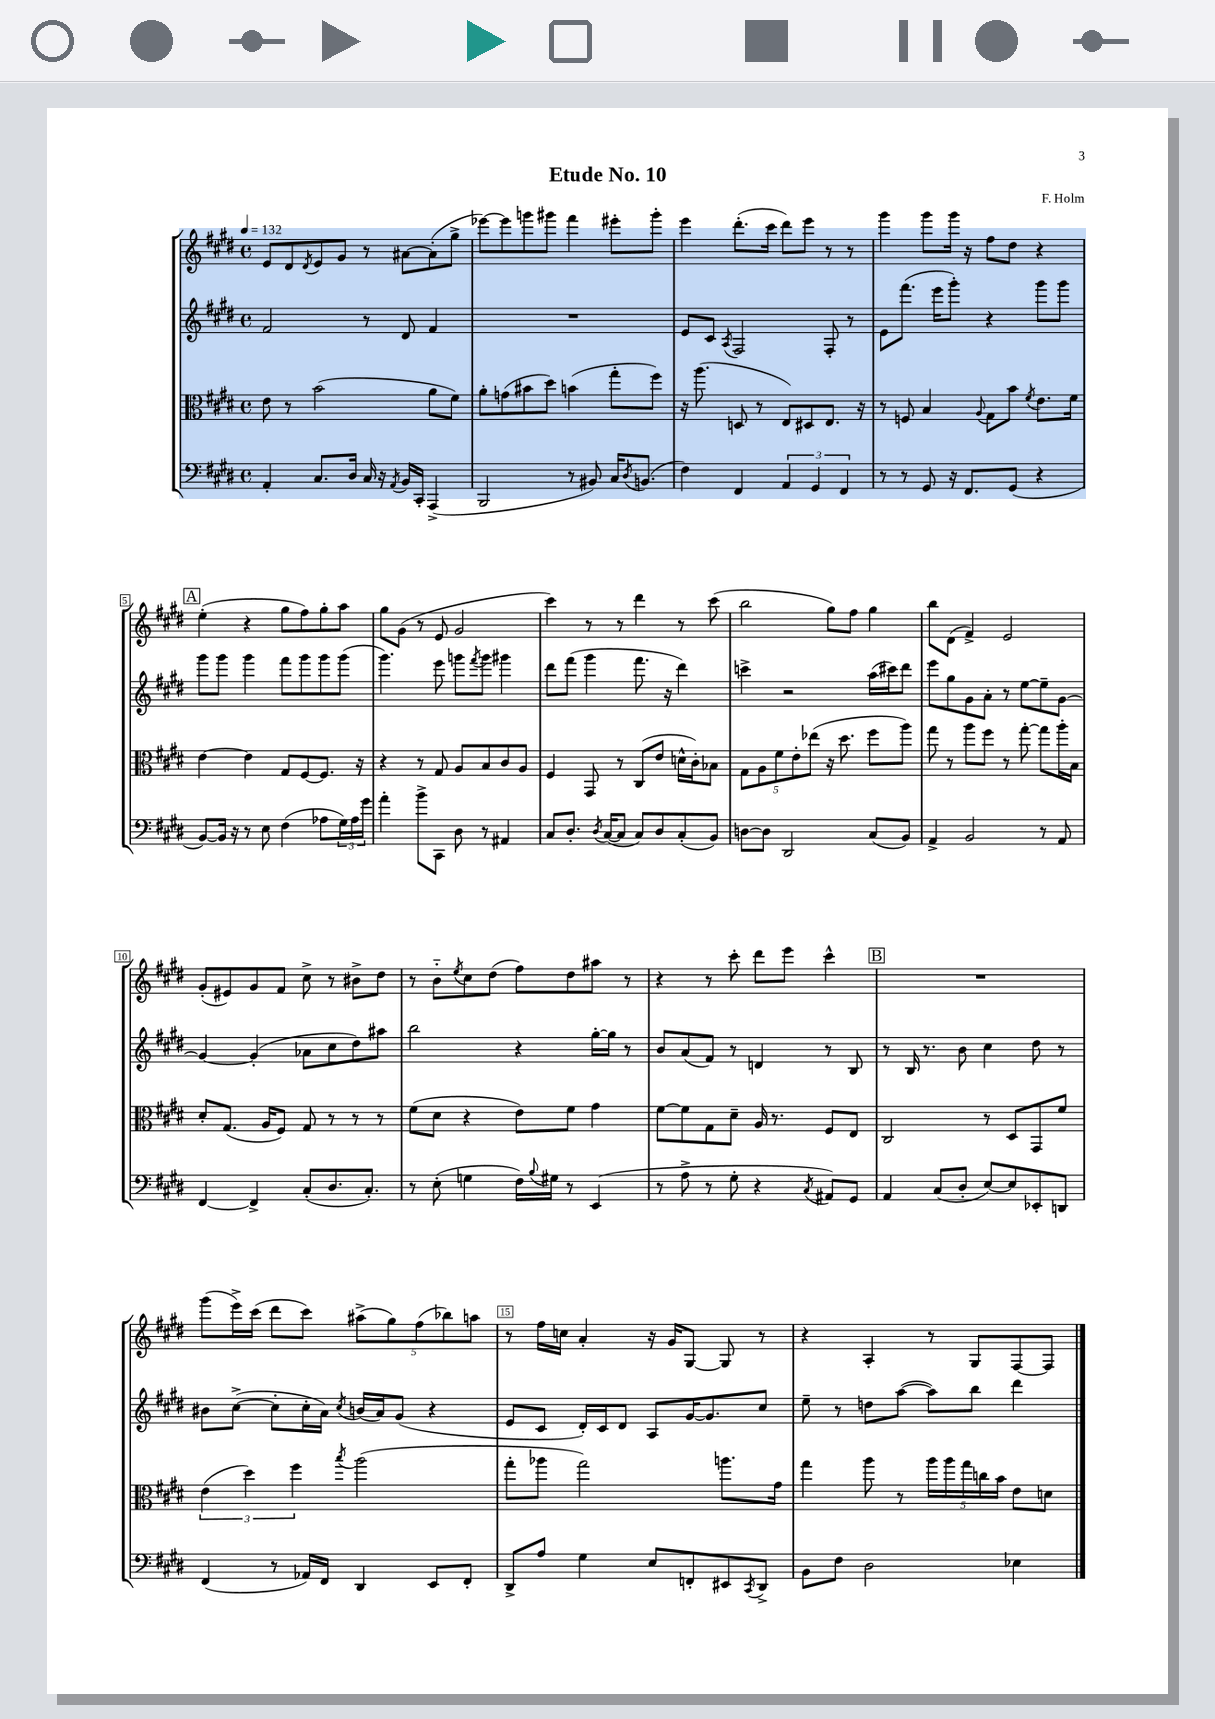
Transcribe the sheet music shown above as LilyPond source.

\header { title = "Etude No. 10" composer = "F. Holm" }
<<
\new StaffGroup <<
\new Staff = "s0" {
    \clef treble \key e \major \defaultTimeSignature \time 4/4 \tempo 4 = 132
    e'8 dis'8 \acciaccatura { dis'8 } e'8 gis'8 r8 ais'8~ ais'8-.( gis''8-> |
    ees'''8~) ees'''8 g'''8 gis'''8 fis'''4 eis'''8-. gis'''8-. |
    e'''4 dis'''8.-.( cis'''16 dis'''8) e'''8 r8 r8 |
    gis'''4 gis'''8 gis'''16 r16 fis''8 dis''8 r4 |
    \mark \markup { \box "A" } e''4-.( r4 gis''8 fis''8) gis''8-. a''8 |
    gis''8 gis'8( r8 e'8 gis'2 |
    cis'''4) r8 r8 dis'''4 r8 cis'''8( |
    b''2 gis''8) fis''8 gis''4 |
    b''8 dis'8( fis'4->) e'2 |
    gis'8-.( eis'8) gis'8 fis'8 cis''8-> r8 bis'8-> dis''8 |
    r8 b'8-_ \acciaccatura { e''8 } cis''8 dis''8( fis''8) dis''8 ais''8 r8 |
    r4 r8 cis'''8-. dis'''8 e'''8 cis'''4-^ |
    \mark \markup { \box "B" } R1 |
    gis'''8( e'''16->) cis'''16( dis'''8 cis'''8) \tuplet 5/4 { ais''8->( gis''8) fis''8( bes''8) a''8 } |
    r8 fis''16 c''16 a'4-. r16 gis'16 gis8~ gis8 r8 |
    r4 a4-. r8 gis8 fis8~ fis8 \bar "|." |
}
\new Staff = "s1" {
    \clef treble \key e \major \defaultTimeSignature \time 4/4
    fis'2 r8 dis'8 fis'4 |
    R1 |
    e'8 cis'8 \acciaccatura { a8 } fis2 fis8-. r8 |
    e'8 fis'''8.( e'''16 gis'''8-.) r4 gis'''8 gis'''8 |
    \mark \markup { \box "A" } gis'''8 gis'''8 gis'''4 fis'''8 gis'''8 gis'''8 gis'''8( |
    gis'''4.) e'''8 g'''8 \acciaccatura { fis'''8 } g'''8 gis'''4 |
    dis'''8 fis'''8( gis'''4 fis'''8. r16 dis'''4) |
    c'''4-> r2 a''16( cis'''16) dis'''8 |
    e'''8 gis''8 gis'8 a'8-. r8 e''8~ e''8-- gis'8~ |
    gis'4~ gis'4-.( aes'8 cis''8 dis''8) ais''8 |
    b''2 r4 gis''16~-. gis''16 r8 |
    b'8 a'8( fis'8) r8 d'4 r8 b8 |
    \mark \markup { \box "B" } r8 b16 r8. b'8 cis''4 dis''8 r8 |
    bis'8 cis''8~->( cis''8-. cis''16-. a'16) \acciaccatura { cis''8 } b'16( a'16) gis'8( r4 |
    e'8 cis'8 dis'16-.) cis'16 dis'8 a8 gis'16~ gis'8. cis''8 |
    e''8-- r8 d''8 a''8~( a''8) b''8 dis'''4 \bar "|." |
}
\new Staff = "s2" {
    \clef alto \key e \major \defaultTimeSignature \time 4/4
    e'8 r8 b'2( a'8 fis'8) |
    a'8-. g'8( bis'8 dis''8) b'4( gis''8-. fis''8) |
    r16 a''8.( d8 r8 e8) dis8 e8. r16 |
    r8 f8 b4 \appoggiatura { a8 } gis8 b'8 \acciaccatura { fis'8 } e'8. fis'16 |
    \mark \markup { \box "A" } e'4~ e'4 gis8 fis8~ fis8. r16 |
    r4 r8 gis8 a8 b8 cis'8 a8 |
    fis4 gis,8 r8 cis8( e'8 d'16-^ cis'16-.) bes8 |
    \tuplet 5/4 { gis8 a8 fis'8 e'8-. ees''8( } r16 dis''8. fis''8 a''8) |
    gis''8 r8 a''8 fis''8 r8 gis''8~-. gis''8 a''16-. b16 |
    dis'8-. gis8.( a16 fis8) gis8 r8 r8 r8 |
    fis'8( dis'8 r4 e'8) fis'8 gis'4 |
    fis'8~ fis'8 gis8 dis'8-- a16 r8. fis8 e8 |
    \mark \markup { \box "B" } cis2 r8 dis8 gis,8 fis'8 |
    \tuplet 3/2 { e'4( dis''4) fis''4 } \acciaccatura { b''8 } a''2( |
    gis''8-. aes''8 gis''2) a''8. gis'16 |
    gis''4 a''8 r8 \tuplet 5/4 { a''16 a''16 gis''16 c''16 b'16 } e'8 d'8 \bar "|." |
}
\new Staff = "s3" {
    \clef bass \key e \major \defaultTimeSignature \time 4/4
    a,4-. cis8. dis16 cis16 r16 \acciaccatura { a,8 } b,16 cis,16-. a,,4->( |
    b,,2 r8 bis,8) cis16 \acciaccatura { dis8 } b,8.( |
    fis4) fis,4 \tuplet 3/2 { a,4 gis,4 fis,4 } |
    r8 r8 gis,8 r16 fis,8. gis,8( r4 |
    \mark \markup { \box "A" } b,8~) b,16 r16 r8 e8 fis4( aes8 \tuplet 3/2 { gis16) aes16 gis'16 } |
    a'4-. b'8-> cis,8 dis8 r8 ais,4 |
    cis8 dis8.-. \acciaccatura { dis8 } cis16~( cis8 cis8) dis8 cis8-.( b,8) |
    d8~ d8 dis,2 cis8( b,8) |
    a,4-> b,2 r8 a,8 |
    fis,4~ fis,4-> cis8-.( dis8. cis8.-.) |
    r8 e8-.( g4 fis16) \appoggiatura { b8 } gis16 r8 e,4( |
    r8 a8-> r8 gis8-. r4 \acciaccatura { cis8 } ais,8) gis,8 |
    \mark \markup { \box "B" } a,4 cis8( dis8-. e8~) e8 ees,8-. d,8 |
    fis,4( r8 aes,16) fis,16 dis,4 e,8 fis,8-. |
    dis,8-> a8 gis4 e8 f,8-. eis,8 \acciaccatura { cis,8 } dis,8-> |
    b,8 fis8 dis2 ees4 \bar "|." |
}
>>
>>
\layout { \context { \Score \override BarNumber.break-visibility = ##(#f #t #t) barNumberVisibility = #(every-nth-bar-number-visible 5) \override BarNumber.stencil = #(make-stencil-boxer 0.1 0.3 ly:text-interface::print) } }
